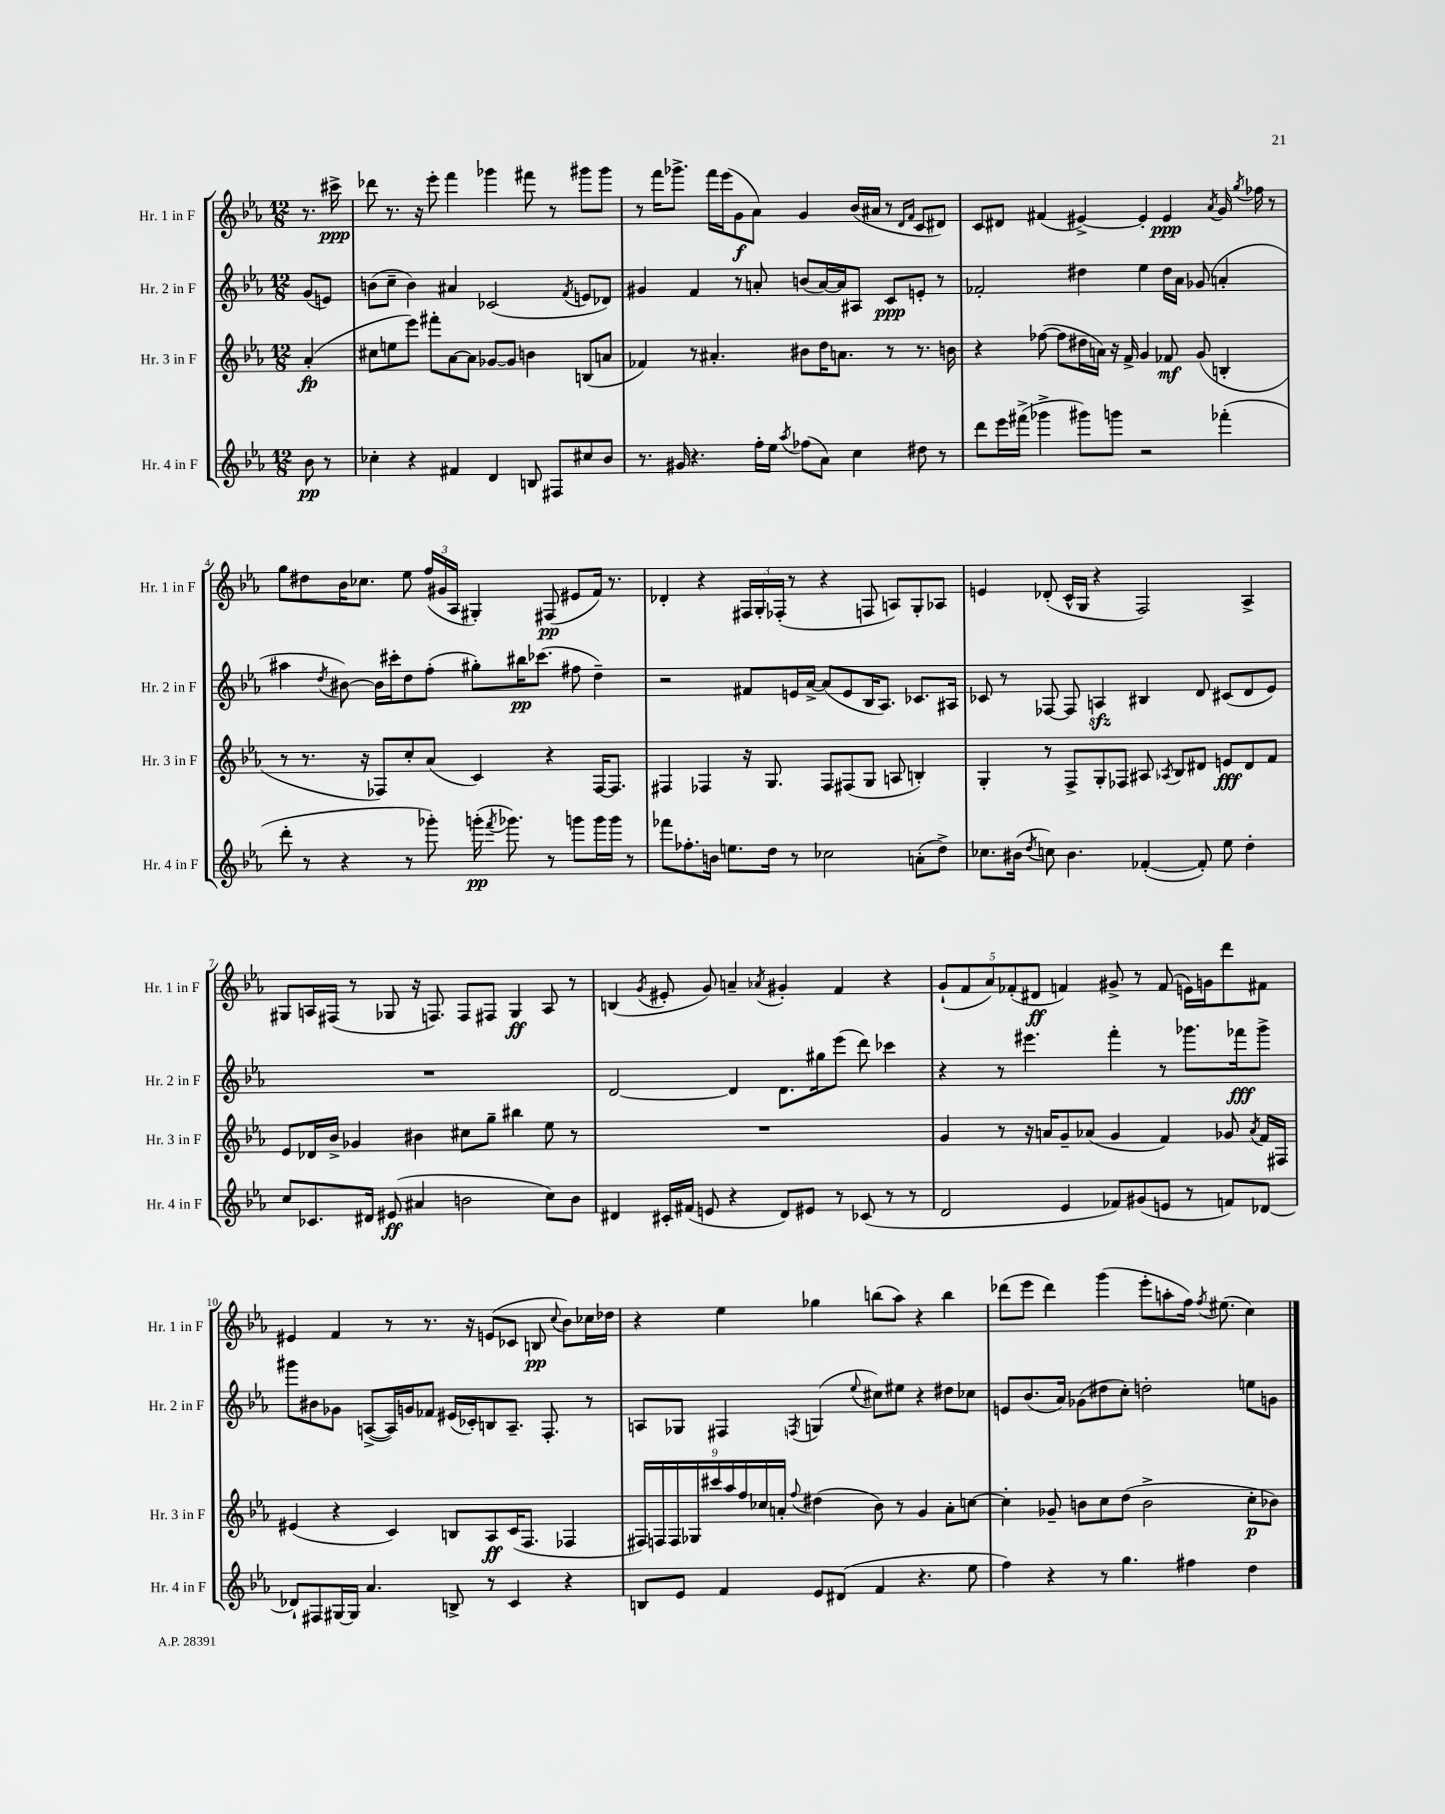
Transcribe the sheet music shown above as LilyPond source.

<<
\new StaffGroup <<
\new Staff = "s0" \with { instrumentName = "Hr. 1 in F" shortInstrumentName = "Hr. 1 in F" } {
    \clef treble \key ees \major \numericTimeSignature \time 12/8 \partial 4
    \autoBeamOff r8. cis'''16->\ppp |
    des'''8 r8. r16 ees'''8-. f'''4 ges'''4 fis'''8 r8 gis'''8[ gis'''8] |
    r8 f'''16[ ges'''8.]-> f'''16[ ees'''16( g'8\f aes'8]) g'4 bes'16[( ais'16] r8 \grace { d'16[ f'16] } c'8[ dis'8]) |
    c'8[ dis'8] fis'4( eis'4~->) eis'4-. eis'4\ppp \acciaccatura { aes'8 } g'16 \acciaccatura { g''8 } fes''16 r8 |
    g''8[ dis''8 bes'16 ces''8.] ees''8 \tuplet 3/2 { f''16[( gis'16 aes16] } gis4-.) fis8\pp( eis'8[ f'16]) r8. |
    des'4-. r4 \tuplet 3/2 { fis16[ g16-. fes16]-.( } r8 r4 f8 a8[) g8-. aes8] |
    e'4 des'8-.( c'16[-^ g16] r4 f2) aes4-> |
    gis8[ a16 fis16]( r8 ges8 r16 f8.) f8[ fis8] ges4\ff a8 r8 |
    b4( \acciaccatura { g'8 } eis'8-. g'8) a'4-- \acciaccatura { aes'8 } gis'4-. f'4 r4 |
    \tuplet 5/4 { g'8[-!( f'8 aes'8) fes'8-.( dis'8]\ff } f'4) gis'8-> r8 f'8( e'16[) g'16 d'''8 fis'8] |
    eis'4 f'4 r8 r8. r16 e'8[( ces'8] b8\pp \appoggiatura { c''8 } bes'8[) ces''16 des''16] |
    r4 ees''4 ges''4 b''8[( aes''8]) r4 b''4 |
    des'''8[( ees'''8] des'''4) g'''4( ees'''8[-. a''8-. f''16]) \acciaccatura { f''8 } eis''8.( c''4) \bar "|." |
}
\new Staff = "s1" \with { instrumentName = "Hr. 2 in F" shortInstrumentName = "Hr. 2 in F" } {
    \clef treble \key ees \major \numericTimeSignature \time 12/8 \partial 4
    \autoBeamOff g'8[( e'8]) |
    b'8[( c''8]-- b'4) ais'4 ces'2( \acciaccatura { f'8 } e'8[ des'8]) |
    gis'4 f'4 r8 a'8-. b'8[( a'16~) a'16 ais8] c'8[\ppp e'8]-. r8 |
    fes'2-. dis''4 ees''4 dis''16[ aes'16] ges'8( a'4-. |
    ais''4 \acciaccatura { d''8 } bis'8~) bis'16[ cis'''16-. d''8 f''8]-.( gis''8[-.) bis''16\pp ces'''8.]( fis''8 d''4--) |
    r2 fis'8[ e'16 aes'16]~-> aes'8[( e'8 bes16 aes8.]) ces'8.[ ais16] |
    ces'8 r8 fes8~ fes8 a4\sfz bis4 d'8 cis'8[( d'8 ees'8]) |
    R1. |
    d'2~ d'4 d'8.[ gis''16 ees'''8]( d'''8) ces'''4 |
    r4 r8 eis'''4. f'''4-. r8 ges'''8.[ fes'''16\fff ges'''8]-> |
    gis'''8[ bis'8 ges'8] a8[~->( a16) g'16 fes'8] eis'16[( ces'16-.) b8 a8.]-- f8.-. r8 |
    a8[ ges8] fis4 \acciaccatura { f8 } g4( \appoggiatura { ees''8 } cis''8[) eis''8] r4 dis''8[ ces''8] |
    e'8[ bes'8.( aes'16]) ges'8[( dis''8 c''8]-.) d''2-. e''8[ g'8] \bar "|." |
}
\new Staff = "s2" \with { instrumentName = "Hr. 3 in F" shortInstrumentName = "Hr. 3 in F" } {
    \clef treble \key ees \major \numericTimeSignature \time 12/8 \partial 4
    \autoBeamOff aes'4-.\fp( |
    cis''8[ e''8 ees'''8]) fis'''8[-. aes'8~ aes'8] ges'8[~ ges'8] b'4 b8[( a'8] |
    fes'4) r8 ais'4.-. bis'8[ d''16 a'8.] r8 r8. b'16 |
    r4 fes''8~( fes''8[ dis''16 a'16]) r16 f'16-> g'4 fes'8\mf g'8( b4-. |
    r8 r8. r16 fes8[) c''8-. aes'8]( c'4) r4 fes16[~ fes8.] |
    fis4 fes4 r16 g8. fes8[ fis8( g8] a8 b4-.) |
    g4-. r8 f8[-> g8-. fes8] ais8 \acciaccatura { aes8 } bes8[ dis'8] e'8[\fff dis'8 f'8] |
    ees'8[ des'16 bes'16]-> ges'4 bis'4 cis''8[ g''8]-- bis''4 ees''8 r8 |
    R1. |
    g'4 r8 r16 a'16[ g'8-- aes'8]( g'4 f'4) ges'8 \acciaccatura { aes'8 } f'16[ fis16] |
    eis'4( r4 c'4) b8[ aes8\ff c'16( f8.] fes4 |
    \tuplet 9/8 { fis16[) f16 f16 ges16 cis'''16 aes''16 f''16 ces''16 a'16]-. } \appoggiatura { f''8 } dis''4( bes'8) r8 g'4 a'8[-. c''8]~ |
    c''4-. ges'8-- b'8[ c''8 d''8]( b'2-> c''8[-.\p bes'8]) \bar "|." |
}
\new Staff = "s3" \with { instrumentName = "Hr. 4 in F" shortInstrumentName = "Hr. 4 in F" } {
    \clef treble \key ees \major \numericTimeSignature \time 12/8 \partial 4
    \autoBeamOff bes'8\pp r8 |
    ces''4-. r4 fis'4 d'4 b8 fis8[ cis''8 bes'8] |
    r8. gis'16 r4. f''16[-. ees''16] \acciaccatura { aes''8 } fes''8[( aes'8]) c''4 dis''8 r8 |
    d'''8[ ees'''16 fis'''16]->( ges'''4-> gis'''8[) g'''8] r2 fes'''4-.( |
    d'''8-. r8 r4 r8 ges'''8-.) g'''16-.\pp( \acciaccatura { f'''8 } ges'''8.) r8 g'''8[ g'''16 g'''16] r8 |
    fes'''8[ fes''8.-. b'16] e''8.[ d''16] r8 ces''2 a'8[-.( d''8]->) |
    ces''8.[ bis'16]( \acciaccatura { d''8 } c''8) bis'4. fes'4~-.( fes'8-.) ees''8 d''4-. |
    c''8[ ces'8. dis'16] eis'8\ff( ais'4 b'2 c''8[) b'8] |
    dis'4 cis'16[-. fis'16]( e'8 r4 dis'8[) eis'8] r8 ces'8( r8 r8 |
    d'2 ees'4 fes'8[) gis'8( e'8] r8 f'8[) des'8]~ |
    des'8[-! fis8 gis16~ gis16] aes'4. b8-> r8 c'4 r4 |
    b8[ ees'8] f'4 ees'8[ dis'8]( f'4 r4. ees''8 |
    f''4) r4 r8 g''4. fis''4 d''4 \bar "|." |
}
>>
>>
